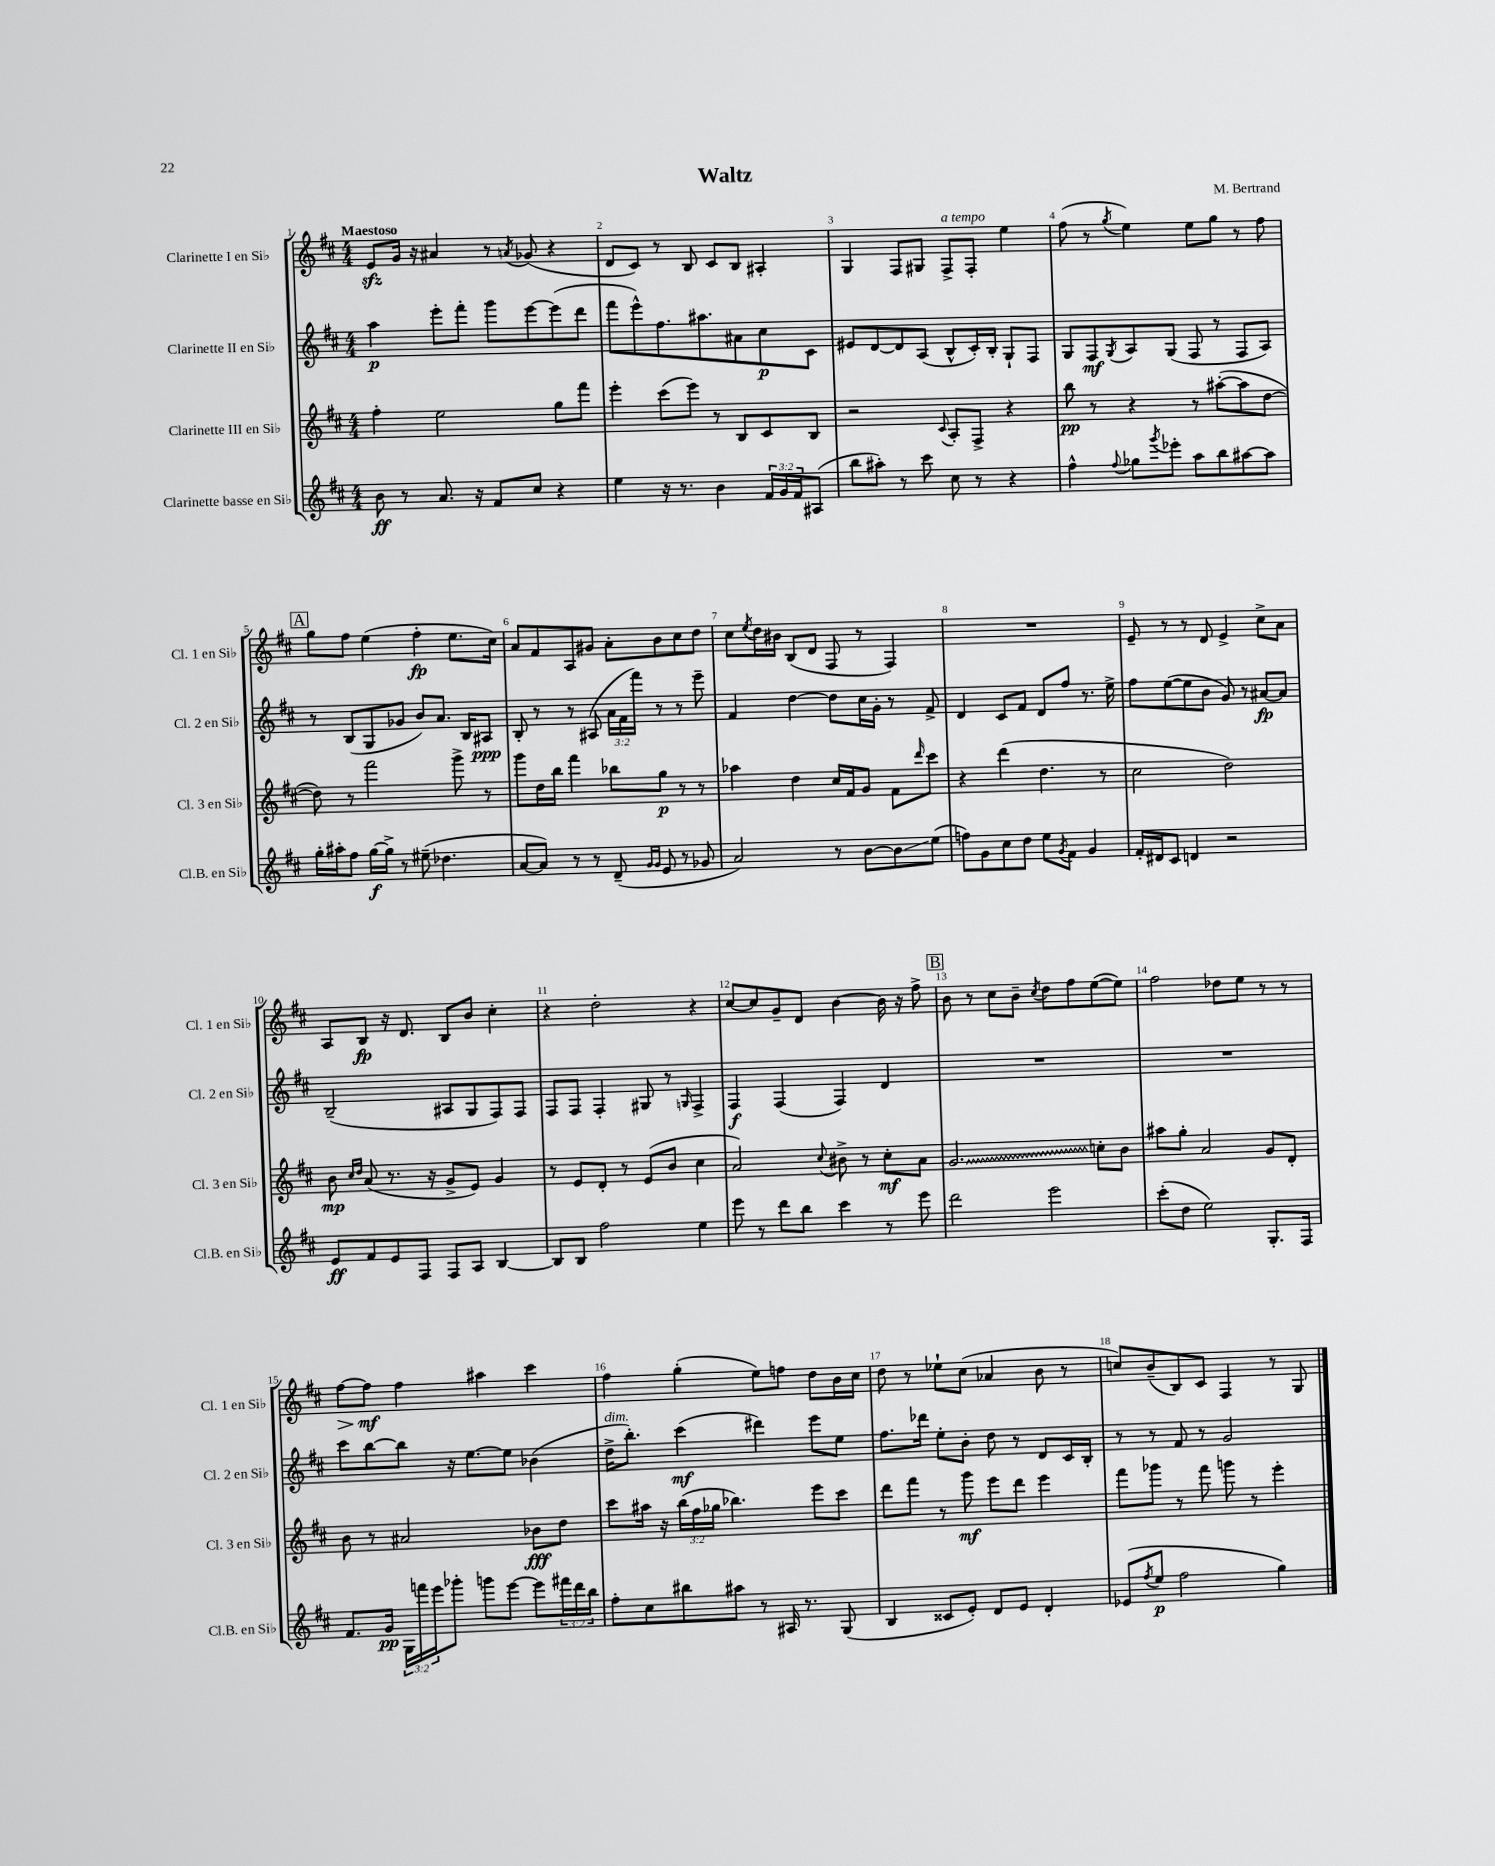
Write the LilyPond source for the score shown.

\header { title = "Waltz" composer = "M. Bertrand" }
<<
\new StaffGroup <<
\new Staff = "s0" \with { instrumentName = "Clarinette I en Sib" shortInstrumentName = "Cl. 1 en Sib" } {
    \clef treble \key d \major \numericTimeSignature \time 4/4 \tempo "Maestoso"
    e'8\sfz g'16 r16 ais'4 r8 \acciaccatura { a'8 } ges'8( r4 |
    d'8 cis'8) r8 b8 cis'8 b8 ais4-. |
    g4 fis8 gis8 fis8->^\markup { \italic "a tempo" } fis8-. e''4 |
    fis''8( r8 \acciaccatura { g''8 } e''4) e''8 g''8 r8 fis''8 |
    \mark \markup { \box "A" } g''8 fis''8 e''4( fis''4-.\fp e''8. cis''16) |
    a'8 fis'8 a8 gis'8 a'8-. b'8 cis''8 d''8 |
    cis''8 \acciaccatura { e''8 } d''16 bis'16 b8( d'8 fis8 r8 fis4) |
    R1 |
    e'8-- r8 r8 d'8 e'4-> cis''8-> a'8 |
    a8 b8\fp r16 d'8. b8 b'8 cis''4-. |
    r4 d''2-. r4 |
    cis''8~ cis''8 g'8-- d'8 b'4~ b'16 r16 fis''8-> |
    \mark \markup { \box "B" } b'8 r8 cis''8 b'8-- \acciaccatura { cis''8 } d''8 fis''8 e''8~( e''8) |
    fis''2 des''8 e''8 r8 r8 |
    fis''8~\> fis''8\mf\! fis''4 ais''4 cis'''4 |
    fis''4 g''4-.( e''8) f''8 d''8 b'16 cis''16 |
    d''8 r8 ees''8-! cis''8( aes'4 b'8 r8 |
    c''8) b'8--( b8) cis'8 fis4 r8 g8 \bar "|." |
}
\new Staff = "s1" \with { instrumentName = "Clarinette II en Sib" shortInstrumentName = "Cl. 2 en Sib" } {
    \clef treble \key d \major \numericTimeSignature \time 4/4 \override Staff.TupletNumber.text = #tuplet-number::calc-fraction-text
    a''4\p e'''8-. fis'''8-. g'''8 e'''8~ e'''8( d'''8 |
    fis'''8 e'''8-^) fis''8. ais''8. ais'8 cis''8\p cis'8 |
    eis'8 d'8~ d'8 a8( b8-^ cis'16-.) b16-. g8-! fis8 |
    g8 fis8\mf \acciaccatura { g8 } a8 g8( fis8 r8 fis8 a8) |
    \mark \markup { \box "A" } r8 b8( g8 ges'8 b'8) a'8. b16 ais8\ppp |
    b8-. r8 r8 ais8( \tuplet 3/2 { a'16 fis'16 fis'''16) } r8 r8 e'''8-- |
    fis'4 d''4~ d''8 cis''16 g'16-. r8 fis'8-> |
    d'4 cis'8 fis'8 d'8 fis''8 r8. e''16-> |
    fis''8 e''8~( e''8 b'8 g'8) r8 ais'8~\fp ais'8 |
    b2--( ais8 g8 fis8) fis8 |
    fis8 fis8 fis4-. gis8 r8 \grace { g16 } fis4-> |
    fis4\f fis4( fis4) d'4 |
    \mark \markup { \box "B" } R1 |
    R1 |
    cis'''8 b''8~ b''8 r16 e''8.~ e''8 bes'4( |
    d''16->^\markup { \italic "dim." } b''8.-.) cis'''4\mf( dis'''4) e'''8 e''8 |
    fis''8. des'''16 e''8-. b'8-. d''8 r8 d'8 cis'16 b16-. |
    r8 r8 fis'8 r8 g'2 \bar "|." |
}
\new Staff = "s2" \with { instrumentName = "Clarinette III en Sib" shortInstrumentName = "Cl. 3 en Sib" } {
    \clef treble \key d \major \numericTimeSignature \time 4/4 \override Staff.TupletNumber.text = #tuplet-number::calc-fraction-text
    fis''4-. e''2 g''8 fis'''8 |
    e'''4-. cis'''8( e'''8) r8 b8 cis'8 b8 |
    r2 \appoggiatura { cis'8 } a8-. fis8-> r4 |
    b''8\pp r8 r4 r8 ais''8~-.( ais''8 d''8~ |
    \mark \markup { \box "A" } d''8) r8 fis'''2 g'''8-> r8 |
    g'''8 d''16 b''16 fis'''4 bes''8 g''8\p r8 r8 |
    aes''4 d''4 cis''16 fis'16 g'8 fis'8 \grace { d'''16 } cis'''8 |
    r4 d'''4( d''4. r8 |
    cis''2 d''2) |
    b'8\mp \grace { cis''16 d''16 } a'8( r8. r16 g'8-> e'8) g'4 |
    r8 e'8 d'8-. r8 e'8( b'8 cis''4 |
    a'2) \appoggiatura { cis''8 } bis'8-> r8 cis''8-.\mf a'8 |
    \mark \markup { \box "B" } \once \override Glissando.style = #'zigzag g'2.\glissando c''8-. b'8 |
    ais''8 g''8-. a'2 g'8 d'8-. |
    b'8 r8 ais'2 bes'8\fff d''8 |
    cis'''8 ais''16 r16 \tuplet 3/2 { b''16( fis''16 ges''16 } bes''4.) e'''8 cis'''8 |
    d'''8 fis'''8 r8 g'''8\mf e'''8 d'''8 e'''4 |
    fis'''8 ges'''8 r8 fis'''8 g'''8 r8 e'''4-. \bar "|." |
}
\new Staff = "s3" \with { instrumentName = "Clarinette basse en Sib" shortInstrumentName = "Cl.B. en Sib" } {
    \clef treble \key d \major \numericTimeSignature \time 4/4 \override Staff.TupletNumber.text = #tuplet-number::calc-fraction-text
    b'8\ff r8 a'8. r16 fis'8 cis''8 r4 |
    e''4 r16 r8. b'4 \tuplet 3/2 { fis'16 g'16 fis'16 } ais8( |
    b''8 ais''8-.) r8 cis'''8 cis''8 r8 r4 |
    fis''4-^ \appoggiatura { fis''8 } ges''8 \acciaccatura { g'''8 } ees'''8-. a''8 b''8 ais''8~ ais''8 |
    \mark \markup { \box "A" } g''16-. ais''16-. fis''8 g''16~\f g''16-> r8 eis''8--( des''4. |
    a'8~ a'8) r8 r8 d'8--( \grace { g'16 g'16 } e'8 r8 ges'8 |
    a'2) r8 b'8~ b'8\glissando e''8( |
    f''8) g'8 cis''8 d''8 e''8 \acciaccatura { g'8 } fis'8 g'4 |
    fis'16-. dis'16 cis'8 d'4 r2 |
    e'8\ff fis'8 e'8 fis8 fis8 a8 b4~ |
    b8 b8 fis''2 e''4 |
    e'''8 r8 d'''8 b''8 cis'''4 r8 e'''8 |
    \mark \markup { \box "B" } d'''2 e'''2 |
    cis'''8-.( d''8 e''2) g8.-. fis16 |
    fis'8. g'16\pp \tuplet 3/2 { g16 f'''16 e'''16 } ges'''8-. g'''8 e'''8~ e'''8 \tuplet 3/2 { fis'''16 d'''16 b''16 } |
    fis''8-. cis''8 bis''8 ais''8 r8 ais16 r8. g8( |
    b4 cisis'8 e'8-.) d'8 e'8 d'4-. |
    ees'8( \acciaccatura { fis''8 } e''8\p fis''2 g''4) \bar "|." |
}
>>
>>
\layout { \context { \Score \override BarNumber.break-visibility = ##(#f #t #t) barNumberVisibility = #all-bar-numbers-visible } }
